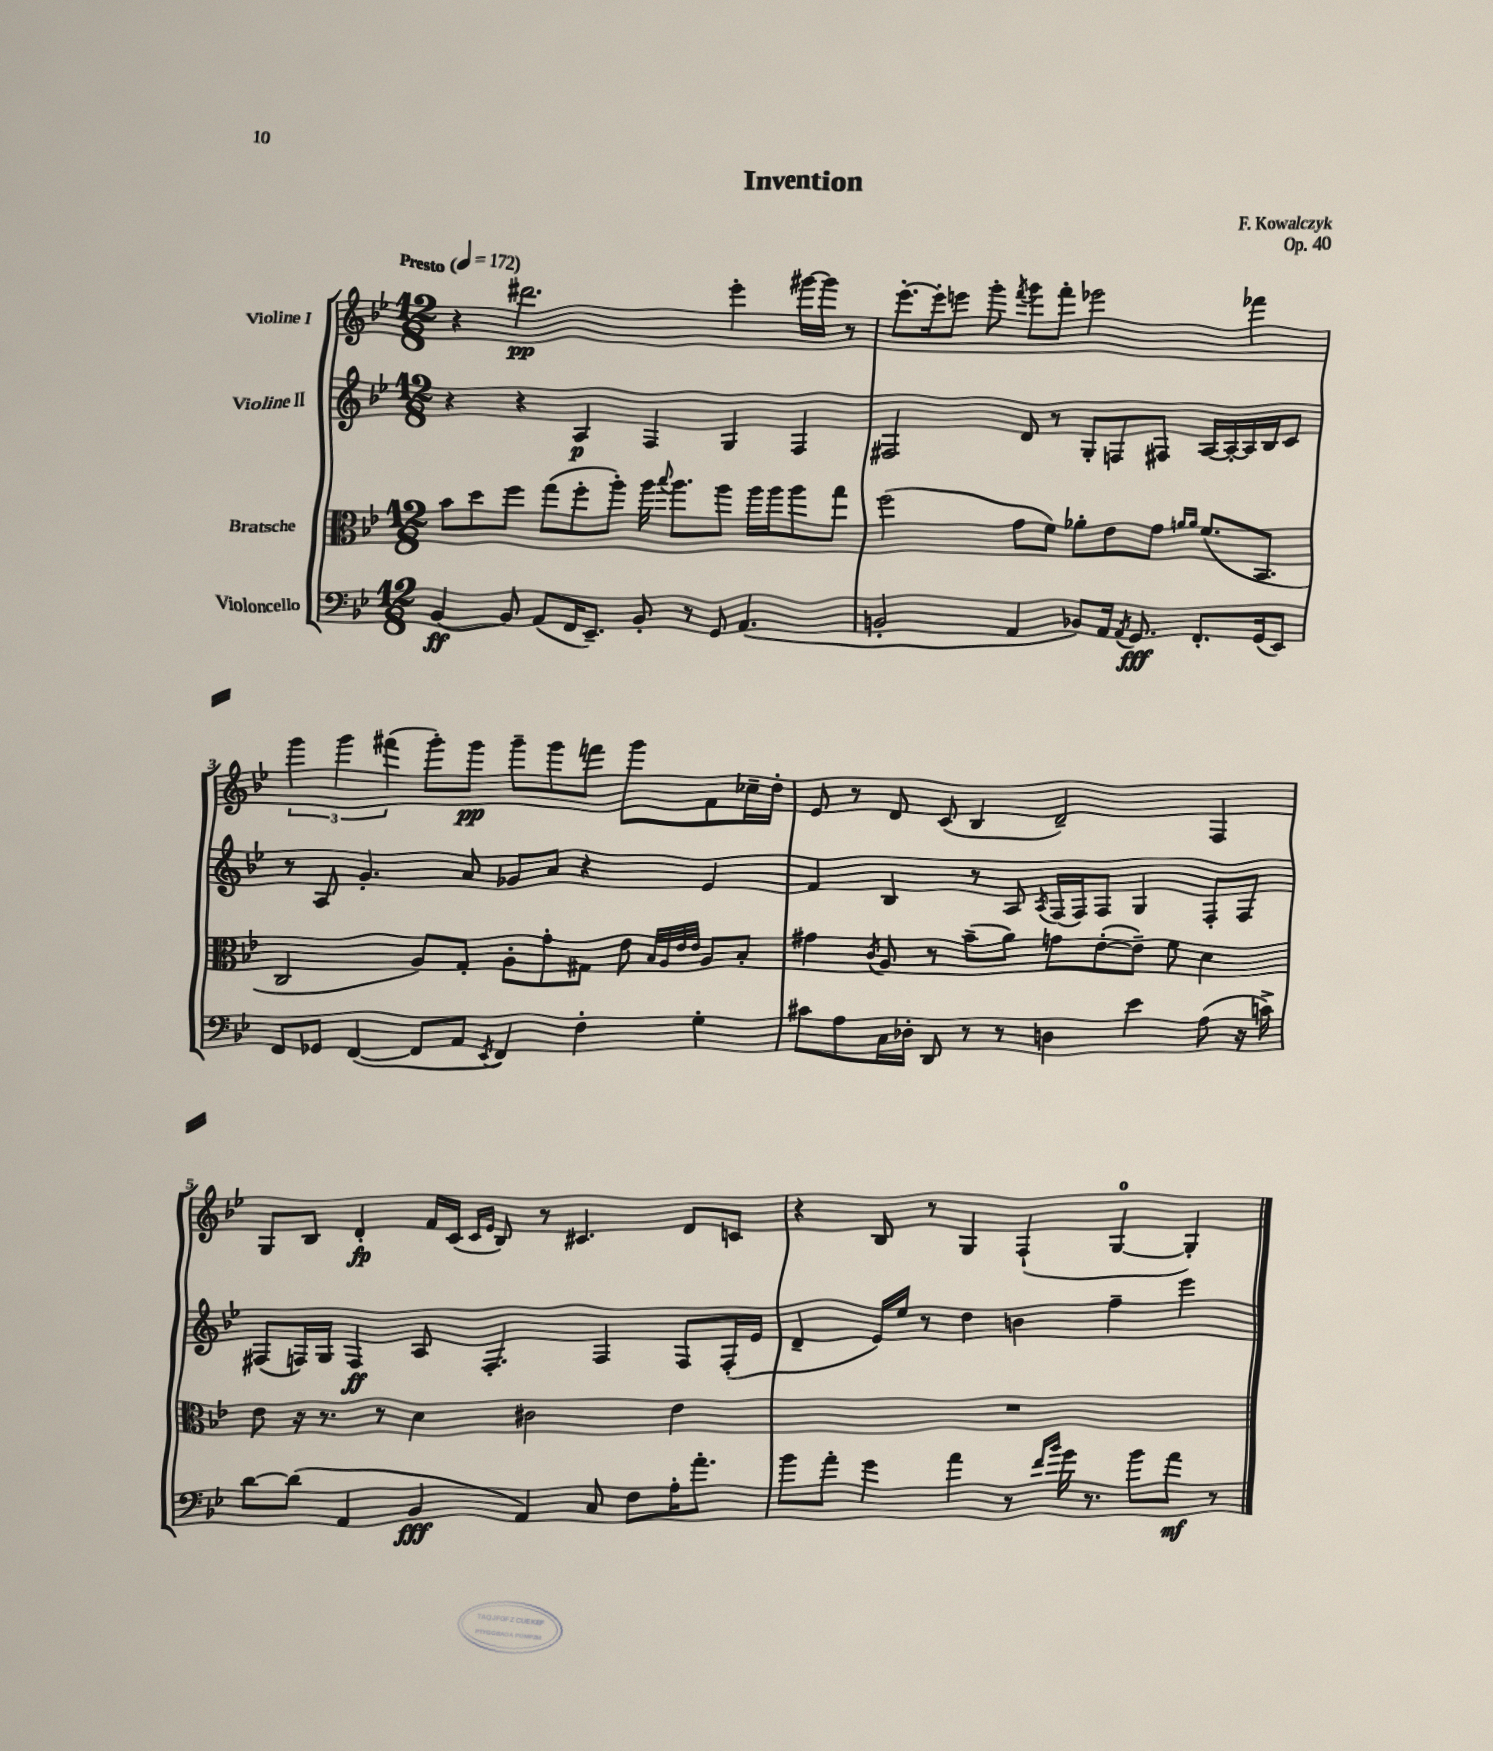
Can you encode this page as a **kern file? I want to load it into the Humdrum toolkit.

**kern	**kern	**kern	**kern
*staff4	*staff3	*staff2	*staff1
*clefF4	*clefC3	*clefG2	*clefG2
*k[b-e-]	*k[b-e-]	*k[b-e-]	*k[b-e-]
*M12/8	*M12/8	*M12/8	*M12/8
*MM172	*MM172	*MM172	*MM172
[4BB-	8b-	4r	4r
.	8dd	.	.
8BB-]	8ff	4r	2.ddd#
(8AA	(8gg	.	.
16FF	8ff'	4A	.
8.EE-~)	.	.	.
.	8aa')	.	.
8BB-'	16aa	4F	.
.	8qqbb-	.	.
.	8.aa	.	.
8r	.	.	.
8GG	8aa	4G	4eee-'
(4.AA	16aa	.	.
.	16aa	.	.
.	8aa	4F	[16ggg#
.	.	.	16ggg#]
.	8gg	.	8r
=	=	=	=
2BB'	(2ff	2F#	[8.eee-'
.	.	.	16eee-']
.	.	.	8eee
.	.	.	8ggg'
.	.	.	8qfff
4AA	8g	8d	8ggg
.	8f)	8r	8fff'
8BB-)	8a-'	8G'	2eee-
16AA	8e-	8F	.
8qAA	.	.	.
8.GG	.	.	.
.	8g	8F#	.
.	16qqa	.	.
.	16qqa	.	.
8.FF'	(8.f	[16A	.
.	.	16A'_	.
.	.	16A]	4fff-
(16GG	8.BB-	16B-	.
8EE-)	.	8c	.
=	=	=	=
8FF	2C	8r	6ggg
8GG-	.	8A	.
.	.	.	6ggg
([4FF	.	4.g'	.
.	.	.	(6fff#
8FF]	8A)	.	8ggg')
8AA	8G'	8a	8ggg
8qEE-	.	.	.
4FF)	8A'	8g-	8ggg~
.	8g'	8a	8ggg
4F'	8G#	4r	8fff
.	8e-	.	8ggg
.	32qqB-	.	.
.	32qqA	.	.
.	32qqe-	.	.
.	32qqe-	.	.
4G'	8A	4e-	8f
.	8B-'	.	16cc-~
.	.	.	16dd'
=	=	=	=
8c#	4g#	4f	8e-
8A	.	.	8r
.	8qc	.	.
16C	8A	4B-	8d
16D-'	.	.	.
8DD	8r	.	(8c
8r	(8b-~	8r	4B-
8r	8a)	8A	.
.	.	8qA	.
4D	8g	(16F	2d~)
.	.	16F)	.
.	([8e-'	8F	.
4e-	8e-~])	4G	.
.	8f	.	.
(8A	4d	8F'	4F
16r	.	8F	.
16c^)	.	.	.
=	=	=	=
[8d	8e-	(8F#	8G
(8d]	16r	16F)	8B-
.	8.r	16G	.
4AA	.	4F	4d'
.	8r	.	.
4BB-	4d	8A	16f
.	.	.	(16c
.	.	.	16qqc
.	.	.	16qqe-
.	.	4.F'	8B-)
4AA)	2c#	.	8r
.	.	.	4.c#
8C	.	4F	.
8F	.	.	.
16A'	4e-	8F	8d
8.a'	.	.	.
.	.	(16F'	8c
.	.	16e-	.
=	=	=	=
8b-	1.r	4d~	4r
8a'	.	.	.
4g	.	16e-)	8B-
.	.	16ee-	.
.	.	8r	8r
4a	.	4dd	4G
8r	.	4b	(4F`
16qqf	.	.	.
16qqb-	.	.	.
16g	.	.	.
8.r	.	.	.
.	.	4ff~	[4G
8b-	.	.	.
8a	.	4eee-	4G'])
8r	.	.	.
==	==	==	==
*-	*-	*-	*-
